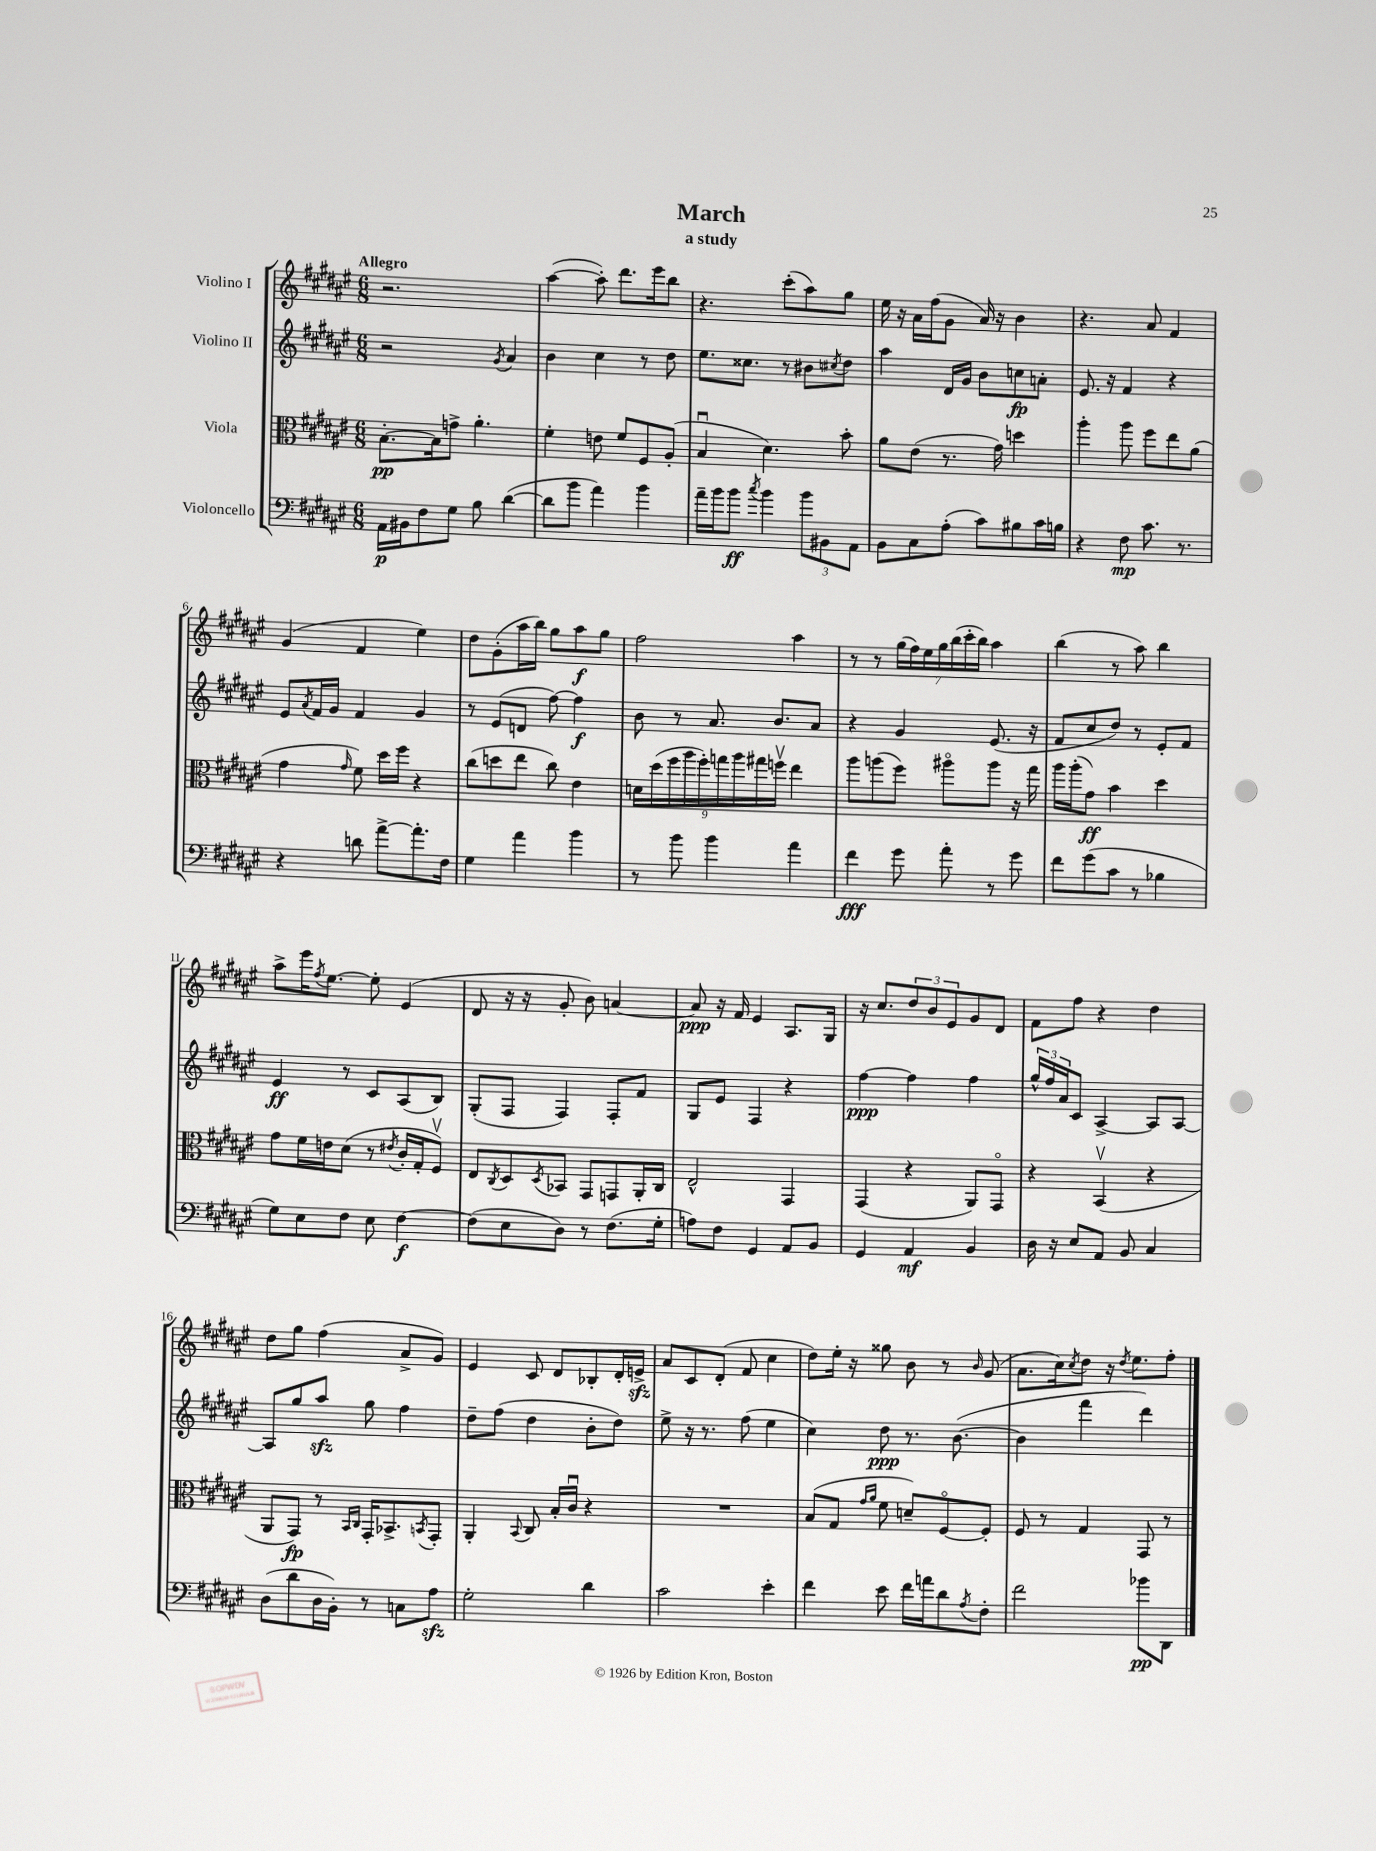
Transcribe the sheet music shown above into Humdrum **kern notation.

**kern	**dynam	**kern	**dynam	**kern	**dynam	**kern	**dynam
*part4	*part4	*part3	*part3	*part2	*part2	*part1	*part1
*staff4	*staff4	*staff3	*staff3	*staff2	*staff2	*staff1	*staff1
*I"Violoncello	*	*I"Viola	*	*I"Violino II	*	*I"Violino I	*
*clefF4	*	*clefC3	*	*clefG2	*	*clefG2	*
*k[f#c#g#d#a#e#]	*	*k[f#c#g#d#a#e#]	*	*k[f#c#g#d#a#e#]	*	*k[f#c#g#d#a#e#]	*
*M6/8	*	*M6/8	*	*M6/8	*	*M6/8	*
=1	=1	=1	=1	=1	=1	=1	=1
!	!	!	!	!	!	!LO:TX:a:B:t=Allegro	!
16AA#\LL	p	[8.B'\L	pp	2r	.	2.r	.
16BB#X\J	.	.	.	.	.	.	.
8F#\	.	.	.	.	.	.	.
.	.	16B\k]	.	.	.	.	.
8G#\J	.	8gn^\J	.	.	.	.	.
8B\	.	4.a#'\	.	.	.	.	.
.	.	.	.	8qg#/	.	.	.
([4d#\	.	.	.	4a#/	.	.	.
=2	=2	=2	=2	=2	=2	=2	=2
8d#\L]	.	4f#'\	.	4b\	.	([4aa#\	.
8b\J	.	.	.	.	.	.	.
4a#\)	.	8en\	.	4cc#\	.	8aa#'\])	.
.	.	8f#/L	.	.	.	8.ddd#\L	.
4b\	.	8F#/	.	8r	.	.	.
.	.	.	.	.	.	16eee#\k	.
.	.	(8A#'/J	.	8dd#\	.	8bb\J	.
=3	=3	=3	=3	=3	=3	=3	=3
16a#~\LL	.	4Bu/	.	8.ee#\L	.	4.r	.
16b\J	.	.	.	.	.	.	.
8b\J	ff	.	.	.	.	.	.
.	.	.	.	8.cc##X\J	.	.	.
8qcc#/	.	.	.	.	.	.	.
4b\	.	4.d#\)	.	.	.	.	.
.	.	.	.	8r	.	(8ccc#'\L	.
12b\L	.	.	.	8b#X\L	.	8aa#\)	.
12BB#X\	.	.	.	.	.	.	.
.	.	.	.	8qcc#X/	.	.	.
.	.	8b'\	.	8dd#\J	.	8gg#\J	.
12AA#\J	.	.	.	.	.	.	.
=4	=4	=4	=4	=4	=4	=4	=4
8BB\L	.	8a#\L	.	4aa#\	.	16ee#\	.
.	.	.	.	.	.	16r	.
8C#\	.	(8e#\J	.	.	.	16a#\LL	.
.	.	.	.	.	.	(16ff#\J	.
(8A#'\J	.	8.r	.	16d#/LL	.	8g#\J	.
.	.	.	.	16g#/JJ	.	.	.
8c#\L)	.	.	.	8b\L	.	16a#/)	.
.	.	16g#\)	.	.	.	16r	.
8B#X\	.	4ddn\	.	8ccn\	fp	4b\	.
16c#\L	.	.	.	8an'\J	.	.	.
16Bn\JJ	.	.	.	.	.	.	.
=5	=5	=5	=5	=5	=5	=5	=5
4r	.	4aa#'\	.	8.e#/	.	4.r	.
.	.	.	.	16r	.	.	.
8F#\	mp	8aa#\	.	4f#/	.	.	.
8.c#\	.	8ff#\L	.	.	.	8a#/	.
.	.	8ee#\	.	4r	.	4f#/	.
8.r	.	.	.	.	.	.	.
.	.	(8a#\J	.	.	.	.	.
!!LO:LB:g=z
=6	=6	=6	=6	=6	=6	=6	=6
4r	.	4g#\	.	8e#/L	.	(4g#/	.
.	.	.	.	8qa#/	.	.	.
.	.	.	.	16f#/L	.	.	.
.	.	.	.	16g#/JJ	.	.	.
.	.	16qqg#/	.	.	.	.	.
8dn\	.	8f#\)	.	4f#/	.	4f#/	.
[8a#^\L	.	16dd#\LL	.	.	.	.	.
.	.	16ff#\JJ	.	.	.	.	.
8.a#'\]	.	4r	.	4g#/	.	4ee#\)	.
16F#\Jk	.	.	.	.	.	.	.
=7	=7	=7	=7	=7	=7	=7	=7
4G#\	.	(8cc#\L	.	8r	.	8dd#\L	.
.	.	8ddn\	.	(8e#/L	.	(8g#'\	.
4a#\	.	8ee#\J	.	8dn/J	.	16aa#\L	.
.	.	.	.	.	.	16bb\JJ)	.
.	.	8cc#\)	.	[8ff#\)	.	8gg#\L	.
4b\	.	4e#\	.	4ff#\]	f	8aa#\	f
.	.	.	.	.	.	8gg#\J	.
=8	=8	=8	=8	=8	=8	=8	=8
8r	.	18dn\LL	.	8b\	.	2ff#\	.
.	.	(18dd#\	.	.	.	.	.
.	.	18ff#\	.	.	.	.	.
8b\	.	.	.	8r	.	.	.
.	.	18aa#\	.	.	.	.	.
.	.	18ff#'\)	.	.	.	.	.
4b\	.	.	.	8.a#/	.	.	.
.	.	18ggn\	.	.	.	.	.
.	.	18aa#\	.	.	.	.	.
.	.	18gg#X\	.	.	.	.	.
.	.	.	.	8.b/L	.	.	.
.	.	18ffnv\JJ	.	.	.	.	.
4a#\	.	4ee#\	.	.	.	4aa#\	.
.	.	.	.	8a#/J	.	.	.
=9	=9	=9	=9	=9	=9	=9	=9
4f#\	fff	8aa#\L	.	4r	.	8r	.
.	.	(8aan\	.	.	.	8r	.
8g#\	.	8ff#\J)	.	4g#/	.	(28gg#\LL	.
.	.	.	.	.	.	28ff#\)	.
.	.	.	.	.	.	28ee#\	.
.	.	.	.	.	.	28gg#\	.
8a#'\	.	8aa#X\L	.	.	.	.	.
.	.	.	.	.	.	(28bb\	.
.	.	.	.	.	.	28ccc#'\	.
.	.	.	.	.	.	28bb\JJ)	.
8r	.	8aa#\J	.	(8.e#/	.	4aa#\	.
8g#\	.	16r	.	.	.	.	.
.	.	16gg#\	.	16r	.	.	.
=10	=10	=10	=10	=10	=10	=10	=10
8f#\L	.	16aa#\LL	.	8f#/L	.	(4bb\	.
.	.	(16aa#'\J	.	.	.	.	.
(8g#\	.	8g#\J)	ff	8cc#/	.	.	.
8c#\J	.	4b\	.	8dd#/J)	.	8r	.
8r	.	.	.	8r	.	8aa#\)	.
4B-X\	.	4dd#\	.	8e#'/L	.	4bb\	.
.	.	.	.	8f#/J	.	.	.
!!LO:LB:g=z
=11	=11	=11	=11	=11	=11	=11	=11
8G#\L)	.	8g#\L	.	4e#/	ff	8aa#^\L	.
8E#\	.	16f#\L	.	.	.	16eee#\K	.
.	.	.	.	.	.	8qff#/	.
.	.	16en\J	.	.	.	[8.ee#\J	.
8F#\J	.	(8d#\J	.	8r	.	.	.
8E#\	.	8r	.	8c#/L	.	8ee#'\]	.
.	.	8qe#X/	.	.	.	.	.
[4F#\	f	16c#'/LL	.	(8A#/	.	(4e#/	.
.	.	16G#'/J	.	.	.	.	.
.	.	8F#v/J)	.	8B/J)	.	.	.
=12	=12	=12	=12	=12	=12	=12	=12
(8F#\L]	.	8E#/L	.	(8G#'/L	.	8d#/	.
.	.	8qC#/	.	.	.	.	.
8E#\	.	8D#/	.	8F#/J	.	16r	.
.	.	.	.	.	.	16r	.
.	.	8qD#/	.	.	.	.	.
8D#\J)	.	8BB-X/J	.	4F#/)	.	8g#'/	.
8r	.	8GG#/L	.	.	.	8b\)	.
(8.F#\L	.	8GGn/	.	8F#'/L	.	[4an/	.
.	.	16AA#'/L	.	8f#/J	.	.	.
16G#'\Jk	.	16C#/JJ	.	.	.	.	.
=13	=13	=13	=13	=13	=13	=13	=13
8An\L)	.	2E#^^/	.	8G#/L	.	8a/]	ppp
8F#\J	.	.	.	8e#/J	.	16r	.
.	.	.	.	.	.	16f#/	.
4GG#/	.	.	.	4F#/	.	4e#/	.
8AA#/L	.	4GG#/	.	4r	.	8.A#/L	.
8BB/J	.	.	.	.	.	.	.
.	.	.	.	.	.	16G#/Jk	.
=14	=14	=14	=14	=14	=14	=14	=14
4GG#/	.	(4GG#/	.	[4ff#\	ppp	16r	.
.	.	.	.	.	.	8.cc#/L	.
4AA#/	mf	4r	.	4ff#\]	.	12dd#/	.
.	.	.	.	.	.	12b/	.
.	.	.	.	.	.	12e#/	.
4BB/	.	8AA#/L)	.	4ff#\	.	8g#/	.
.	.	8GG#/J	.	.	.	8d#/J	.
=15	=15	=15	=15	=15	=15	=15	=15
16D#\	.	4r	.	24gg#^^/LL	.	8f#\L	.
.	.	.	.	24ff#/	.	.	.
16r	.	.	.	.	.	.	.
.	.	.	.	24a#/J	.	.	.
8E#/L	.	.	.	8c#/J	.	8ff#\J	.
8AA#/J	.	(4BBv/	.	[4A#^/	.	4r	.
8BB/	.	.	.	.	.	.	.
4C#/	.	4r	.	8A#/L]	.	4dd#\	.
.	.	.	.	[8A#/J	.	.	.
!!LO:LB:g=z
=16	=16	=16	=16	=16	=16	=16	=16
(8D#\L	.	8AA#/L	.	8A#/L]	.	8dd#\L	.
8d#\	.	8GG#/J)	fp	8gg#/	.	8gg#\J	.
16D#\L	.	8r	.	8aa#zz/J	.	(4ff#\	.
16BB'\JJ)	.	.	.	.	.	.	.
.	.	16qqBB/LL	.	.	.	.	.
.	.	16qqC#/JJ	.	.	.	.	.
8r	.	16GG#'/KL	.	8gg#\	.	.	.
.	.	8.BB-X^/	.	.	.	.	.
8Cn\L	.	.	.	4ff#\	.	8a#^/L	.
.	.	8qBBn/	.	.	.	.	.
8A#zz\J	.	8GG#'/J	.	.	.	8g#/J)	.
=17	=17	=17	=17	=17	=17	=17	=17
2G#'\	.	4AA#'/	.	8dd#~\L	.	4e#/	.
.	.	.	.	(8ff#\J	.	.	.
.	.	8qqBB/	.	.	.	.	.
.	.	8C#/	.	4dd#\	.	8c#/	.
.	.	16B'/LL	.	.	.	8d#/L	.
.	.	16c#u/JJ	.	.	.	.	.
4d#\	.	4r	.	8b'\L	.	8B-X'/	.
.	.	.	.	8dd#\J)	.	16d#'/L	.
.	.	.	.	.	.	16enzz^/JJ	.
=18	=18	=18	=18	=18	=18	=18	=18
2c#\	.	2.r	.	8ee#^\	.	8a#/L	.
.	.	.	.	16r	.	8c#/	.
.	.	.	.	8.r	.	.	.
.	.	.	.	.	.	(8d#'/J	.
.	.	.	.	(8ff#\	.	8f#/	.
4e#'\	.	.	.	4ee#\	.	4cc#\	.
=19	=19	=19	=19	=19	=19	=19	=19
4f#\	.	(8B/L	.	4cc#\)	.	8dd#\L)	.
.	.	8G#/J	.	.	.	16ee#'\Jk	.
.	.	.	.	.	.	16r	.
.	.	16qqg#/LL	.	.	.	.	.
.	.	16qqa#/JJ	.	.	.	.	.
8e#\	.	8f#\	.	8dd#\	ppp	8gg##X\	.
16f#\LL	.	8dn~/L)	.	8.r	.	8b\	.
16an\J	.	.	.	.	.	.	.
8d#\	.	[8F#/	.	.	.	8r	.
.	.	.	.	([8.b\	.	.	.
8qA#/	.	.	.	.	.	16qqb/	.
8F#'\J	.	8F#'/J]	.	.	.	(8g#/	.
=20	=20	=20	=20	=20	=20	=20	=20
2f#\	.	8F#/	.	4b\]	.	8.a#\L	.
.	.	8r	.	.	.	.	.
.	.	.	.	.	.	16cc#\k)	.
.	.	.	.	.	.	8qcc#/	.
.	.	4G#/	.	4fff#\	.	8dd#\J	.
.	.	.	.	.	.	16r	.
.	.	.	.	.	.	8qdd#/	.
.	.	.	.	.	.	8.ee#\L	.
8b-X\L	pp	8GG#/	.	4ddd#\)	.	.	.
8DD#\J	.	8r	.	.	.	8ff#'\J	.
==	==	==	==	==	==	==	==
*-	*-	*-	*-	*-	*-	*-	*-
